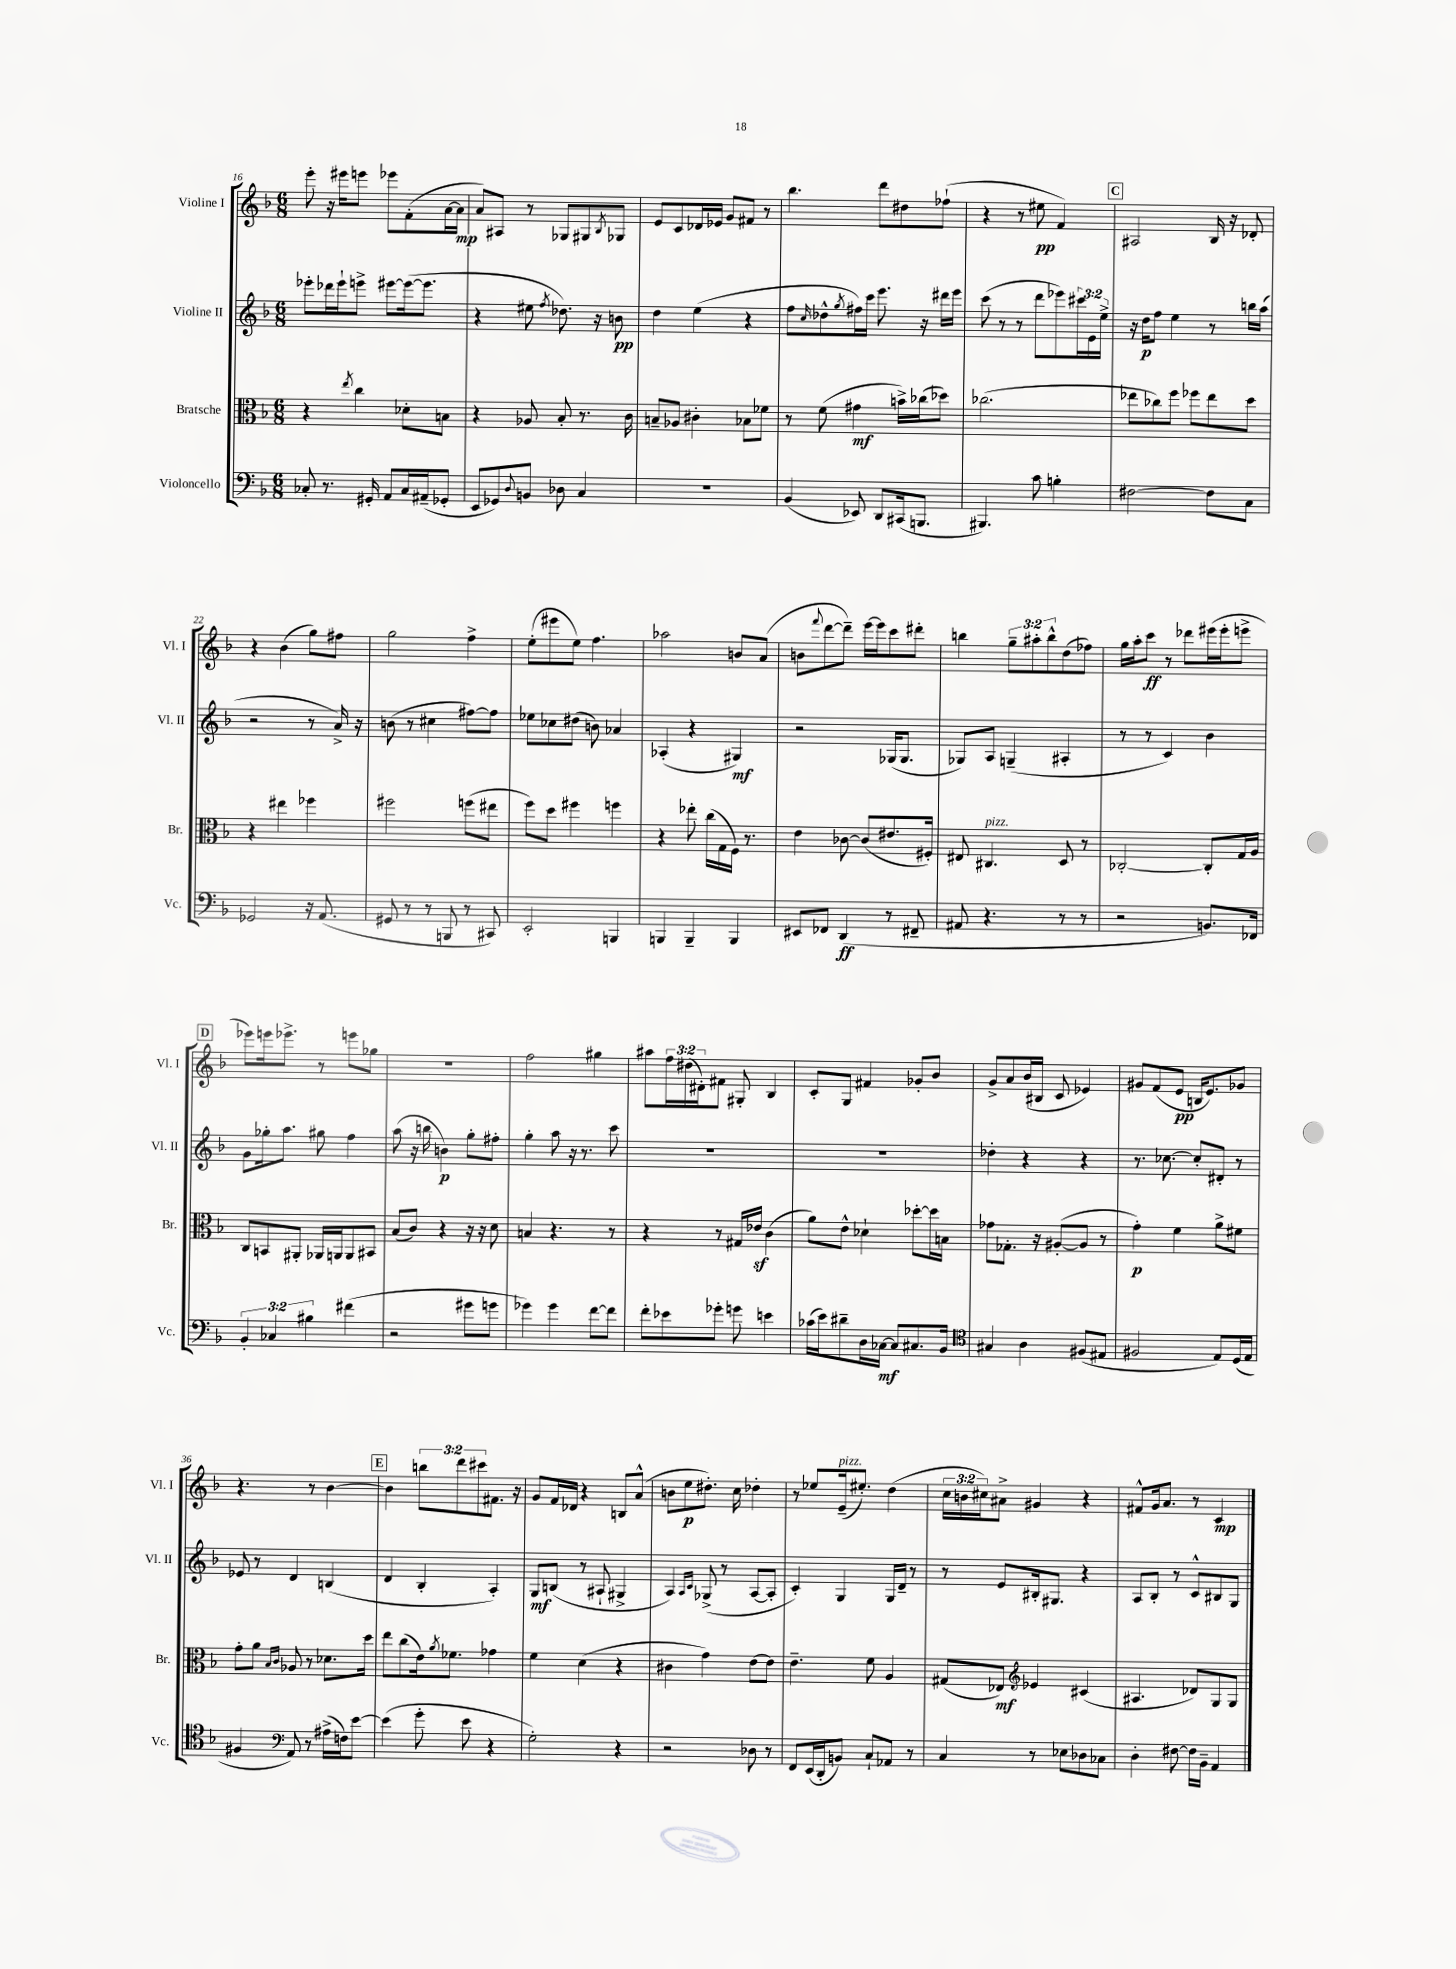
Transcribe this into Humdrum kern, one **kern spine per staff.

**kern	**dynam	**kern	**dynam	**kern	**dynam	**kern	**dynam
*part4	*part4	*part3	*part3	*part2	*part2	*part1	*part1
*staff4	*staff4	*staff3	*staff3	*staff2	*staff2	*staff1	*staff1
*I"Violoncello	*	*I"Bratsche	*	*I"Violine II	*	*I"Violine I	*
*I'Vc.	*	*I'Br.	*	*I'Vl. II	*	*I'Vl. I	*
*clefF4	*	*clefC3	*	*clefG2	*	*clefG2	*
*k[b-]	*	*k[b-]	*	*k[b-]	*	*k[b-]	*
*M6/8	*	*M6/8	*	*M6/8	*	*M6/8	*
=16	=16	=16	=16	=16	=16	=16	=16
8C-X'/	.	4r	.	8eee-X'\L	.	8eee'\	.
8.r	.	.	.	16ddd-X\L	.	16r	.
.	.	.	.	16eee-`\J	.	16eee#X\KL	.
.	.	8qee/	.	.	.	.	.
.	.	4cc\	.	8eeen^\J	.	8eeen\J	.
16GG#X'/	.	.	.	.	.	.	.
8AA/L	.	.	.	[8eee#X\L	.	8eee-X\L	.
16C-/L	.	8d-X'\L	.	(16eee#\k_	.	(8f'\	.
(16AA#X~/J	.	.	.	8.eee#\J]	.	.	.
8GG-X'/J	.	8Bn\J	.	.	.	[16a\L	.
.	.	.	.	.	.	16a\JJ]	mp
=17	=17	=17	=17	=17	=17	=17	=17
8EE/L	.	4r	.	4r	.	8a/L)	.
8GG-X/)	.	.	.	.	.	8A#X/J	.
8qqD/	.	.	.	.	.	.	.
8BBn/J	.	8A-X/	.	8ee#X\	.	8r	.
.	.	.	.	8qff/	.	.	.
8D-X\	.	8B-'/	.	8.dd-X\)	.	8G-X/L	.
4C/	.	8.r	.	.	.	8G#X/	.
.	.	.	.	16r	.	.	.
.	.	.	.	.	.	8qB-/	.
.	.	.	.	8bn\	pp	8G-X/J	.
.	.	16c\	.	.	.	.	.
=18	=18	=18	=18	=18	=18	=18	=18
2.r	.	8Bn~/L	.	4dd\	.	8e/L	.
.	.	8A-X/J	.	.	.	8c/	.
.	.	4c#X'\	.	(4ee\	.	16d-X/L	.
.	.	.	.	.	.	16e-X/JJ	.
.	.	.	.	.	.	8g/L	.
.	.	8B-X\L	.	4r	.	8f#X/J	.
.	.	8f-X\J	.	.	.	8r	.
=19	=19	=19	=19	=19	=19	=19	=19
(4BB-/	.	8r	.	8ff\L	.	4.bb-\	.
.	.	.	.	16qqcc/	.	.	.
.	.	(8f\	.	8dd-X^^\	.	.	.
.	.	.	.	8qgg/	.	.	.
8EE-X/)	.	4g#X\	mf	16ff#X\L)	.	.	.
.	.	.	.	16ccc\JJ	.	.	.
8DD/L	.	.	.	8.eee\	.	8ddd\L	.
(16CC#X/k	.	16bn^\LL)	.	.	.	8dd#X\	.
8.BBBn/J	.	(16cc-X\J	.	16r	.	.	.
.	.	8dd-X\J)	.	16ddd#X\LL	.	(8ff-X`\J	.
.	.	.	.	16eee\JJ	.	.	.
=20	=20	=20	=20	=20	=20	=20	=20
4.BBB#X/)	.	(2.cc-X\	.	(8ccc\	.	4r	.
.	.	.	.	8r	.	.	.
.	.	.	.	8r	.	8r	.
8c\	.	.	.	8ddd\L	.	8ee#X\	pp
4Bn'\	.	.	.	8eee-X\)	.	4f/)	.
.	.	.	.	24ccc#X\L	.	.	.
.	.	.	.	24e\	.	.	.
.	.	.	.	24ee^\JJ	.	.	.
!!LO:REH:place=s1:t=C
=21	=21	=21	=21	=21	=21	=21	=21
[2F#X\	.	8ee-X\L	.	16r	.	2A#X/	.
.	.	.	.	16dd\KL	p	.	.
.	.	8cc-X\)	.	8ff\J	.	.	.
.	.	8ff\J	.	4ee\	.	.	.
.	.	8ff-X\L	.	.	.	.	.
8F#\L]	.	8ee-\	.	8r	.	16B-/	.
.	.	.	.	.	.	16r	.
8C\J	.	8dd\J	.	16bbn\LL	.	8d-X'/	.
.	.	.	.	(16aa\JJ	.	.	.
!!LO:LB:g=z
=22	=22	=22	=22	=22	=22	=22	=22
2GG-X/	.	4r	.	2r	.	4r	.
.	.	4ee#X\	.	.	.	(4b-\	.
16r	.	4ff-X\	.	8r	.	8gg\L)	.
(8.AA/	.	.	.	.	.	.	.
.	.	.	.	16a^/)	.	8ff#X\J	.
.	.	.	.	16r	.	.	.
=23	=23	=23	=23	=23	=23	=23	=23
8GG#X/	.	2ff#X\	.	(8bn\	.	2gg\	.
8r	.	.	.	8r	.	.	.
8r	.	.	.	4cc#X\	.	.	.
8BBBn/	.	.	.	.	.	.	.
8r	.	(8ffn\L	.	[8ff#X\L)	.	4ff^\	.
8CC#X/)	.	8ee#X\J	.	8ff#\J]	.	.	.
=24	=24	=24	=24	=24	=24	=24	=24
2EE'/	.	8ff\L)	.	8ee-X\L	.	(8ee'\L	.
.	.	8dd\J	.	8cc-X\	.	8eee#X\	.
.	.	4ff#X\	.	(8dd#X\J	.	8ee\J)	.
.	.	.	.	8bn\)	.	4.ff\	.
4BBBn/	.	4ffn\	.	4a-X/	.	.	.
=25	=25	=25	=25	=25	=25	=25	=25
4BBBn/	.	4r	.	(4A-X'/	.	2aa-X\	.
4BBB~/	.	8ee-X'\	.	4r	.	.	.
.	.	(16cc\LL	.	.	.	.	.
.	.	16G\	.	.	.	.	.
4BBB/	.	16F\JJ)	.	4G#X/)	mf	8bn/L	.
.	.	8.r	.	.	.	.	.
.	.	.	.	.	.	(8a/J	.
=26	=26	=26	=26	=26	=26	=26	=26
8EE#X/L	.	4e\	.	2r	.	8bn\L	.
.	.	.	.	.	.	8qqfff/	.
8FF-X/J	.	.	.	.	.	[8ddd\	.
(4DD/	ff	[8c-X\	.	.	.	8ddd~\J])	.
.	.	(8c-/L]	.	.	.	[16eee\LL	.
.	.	.	.	.	.	16eee\J]	.
8r	.	8.e#X/	.	(16G-X/KL	.	8ccc\	.
.	.	.	.	8.G-/J	.	.	.
8FF#X~/	.	.	.	.	.	8ddd#X'\J	.
.	.	16F#X'/Jk)	.	.	.	.	.
=27	=27	=27	=27	=27	=27	=27	=27
8AA#X/	.	8E#X/	.	8G-X/L)	.	4bbn\	.
!	!	!LO:TX:a:i:t=pizz.	!	!	!	!	!
4.r	.	4.C#X/	.	8A/J	.	.	.
.	.	.	.	(4Gn~/	.	12gg~\L	.
.	.	.	.	.	.	12aa#X'\	.
.	.	.	.	.	.	12bb^^\	.
8r	.	8D/	.	4A#X'/	.	(8dd\	.
8r	.	8r	.	.	.	8ff-X\J)	.
=28	=28	=28	=28	=28	=28	=28	=28
2r	.	[2C-X'/	.	8r	.	16gg\LL	.
.	.	.	.	.	.	16aa'\J	.
.	.	.	.	8r	.	8ccc\J	ff
.	.	.	.	4c/)	.	8r	.
.	.	.	.	.	.	8ddd-X\L	.
8.BBn/L)	.	8C-'/L]	.	4b-\	.	(16eee#X\L	.
.	.	.	.	.	.	16eee#'\J	.
.	.	16G/L	.	.	.	8eeen^\J	.
16FF-X/Jk	.	16A/JJ	.	.	.	.	.
!!LO:LB:g=z
!!LO:REH:place=s1:t=D
=29	=29	=29	=29	=29	=29	=29	=29
6BB-'/	.	8C/L	.	8g\L	.	8eee-X\L)	.
.	.	8BBn/	.	16gg-X'\k	.	16eeen\k	.
6C-X/	.	.	.	.	.	.	.
.	.	.	.	8.aa\J	.	8.eee-X^\J	.
.	.	8AA#X'/J	.	.	.	.	.
6B#X\	.	.	.	.	.	.	.
.	.	16AA-X/LL	.	8gg#X\	.	8r	.
.	.	16AAn/J	.	.	.	.	.
(4f#X\	.	8AA/	.	4ff\	.	8eeen\L	.
.	.	8BB#X/J	.	.	.	8gg-X\J	.
=30	=30	=30	=30	=30	=30	=30	=30
2r	.	(8B-/L	.	(8aa\	.	2.r	.
.	.	8c/J)	.	16r	.	.	.
.	.	.	.	16bbn\	.	.	.
.	.	4r	.	4bn\)	p	.	.
8g#X\L	.	16r	.	8gg'\L	.	.	.
.	.	16r	.	.	.	.	.
8gn\J	.	8d\	.	8ff#X'\J	.	.	.
=31	=31	=31	=31	=31	=31	=31	=31
4g-X\)	.	4Bn/	.	4gg'\	.	2ff\	.
4g-\	.	4.r	.	8aa\	.	.	.
.	.	.	.	16r	.	.	.
.	.	.	.	8.r	.	.	.
[8f\L	.	.	.	.	.	4gg#X\	.
8f\J]	.	8r	.	8ccc\	.	.	.
=32	=32	=32	=32	=32	=32	=32	=32
8f'\L	.	4r	.	2.r	.	8aa#X\L	.
8e-X\	.	.	.	.	.	24ff\L	.
.	.	.	.	.	.	(24dd#X\	.
.	.	.	.	.	.	24d#X'\J)	.
8g-X'\J	.	8r	.	.	.	8f#X\J	.
8gn\	.	16G#X/LL	.	.	.	8G#X'/	.
.	.	16e-Xz/JJ	.	.	.	.	.
4en\	.	(4c\	.	.	.	4B-/	.
=33	=33	=33	=33	=33	=33	=33	=33
(16c-X\LL	.	8a\L)	.	2.r	.	8c'/L	.
16e\J)	.	.	.	.	.	.	.
8d#X~\	.	8e^^\J	.	.	.	8G/J	.
16D\L	.	4d-X`\	.	.	.	4f#X/	.
[16C-X\JJ	mf	.	.	.	.	.	.
8C-/L]	.	.	.	.	.	.	.
8.C#X/	.	[8dd-X'\L	.	.	.	8g-X'/L	.
.	.	16dd-\L]	.	.	.	8b-/J	.
16BB-/Jk	.	16Bn\JJ	.	.	.	.	.
=34	=34	=34	=34	=34	=34	=34	=34
*clefC4	*	*	*	*	*	*	*
4G#X/	.	8g-X\L	.	4dd-X'\	.	8g^/L	.
.	.	8.G-X'\J	.	.	.	8a/	.
4A\	.	.	.	4r	.	(16b-/L	.
.	.	16r	.	.	.	16B#X/JJ	.
.	.	([8A#X'/L	.	.	.	8c/	.
(8F#X/L	.	8A#/J]	.	4r	.	4e-X/)	.
8E#X/J	.	8r	.	.	.	.	.
=35	=35	=35	=35	=35	=35	=35	=35
2F#X/	.	4g'\)	p	8.r	.	8g#X/L	.
.	.	.	.	.	.	(8f/	.
.	.	.	.	[8.cc-X\	.	.	.
.	.	4f\	.	.	.	8e/J	pp
.	.	.	.	8cc-'/L]	.	16Bn/KL	.
.	.	.	.	.	.	8.e/)	.
8E/L)	.	8a^\L	.	8d#X'/J	.	.	.
(16D/L	.	8f#X\J	.	8r	.	8g-X/J	.
16E/JJ	.	.	.	.	.	.	.
!!LO:LB:g=z
=36	=36	=36	=36	=36	=36	=36	=36
4F#X/	.	8g'\L	.	8e-X/	.	4.r	.
.	.	8a\J	.	8r	.	.	.
*clefF4	*	*	*	*	*	*	*
.	.	16qqB-/LL	.	.	.	.	.
.	.	16qqc/JJ	.	.	.	.	.
8AA/)	.	8A-X/	.	4d/	.	.	.
8r	.	8r	.	.	.	8r	.
(16A#X^\LL	.	8.d-X\L	.	(4Bn/	.	[4b-\	.
16Fn\J)	.	.	.	.	.	.	.
[8e\J	.	.	.	.	.	.	.
.	.	16dd\Jk	.	.	.	.	.
!!LO:REH:place=s1:t=E
=37	=37	=37	=37	=37	=37	=37	=37
(4e\]	.	8ee\L	.	4d/	.	4b-\]	.
.	.	(8cc\	.	.	.	.	.
8g'\	.	16e\k)	.	4B-'/	.	12bbn\L	.
.	.	8qa/	.	.	.	.	.
.	.	8.f-X\J	.	.	.	.	.
.	.	.	.	.	.	12ddd\	.
8e\	.	.	.	.	.	.	.
.	.	.	.	.	.	12ccc#X\	.
4r	.	4g-X\	.	4A'/)	.	8.f#X\J	.
.	.	.	.	.	.	16r	.
=38	=38	=38	=38	=38	=38	=38	=38
2G'\)	.	4f\	.	8G/L	mf	8g/L	.
.	.	.	.	(8Bn/J	.	16f/L	.
.	.	.	.	.	.	16d-X/JJ	.
.	.	(4d\	.	8r	.	4r	.
.	.	.	.	8A#X`/	.	.	.
4r	.	4r	.	4G#X^/	.	8Bn/L	.
.	.	.	.	.	.	(8a^^/J	.
=39	=39	=39	=39	=39	=39	=39	=39
2r	.	4c#X\	.	4A/)	.	8bn\L	.
.	.	.	.	.	.	8ee\	p
.	.	.	.	16qqA/LL	.	.	.
.	.	.	.	16qqc/JJ	.	.	.
.	.	4g\)	.	(8G-X^/	.	8.dd#X'\J)	.
.	.	.	.	8r	.	.	.
.	.	.	.	.	.	16cc\	.
8D-X\	.	[8e\L	.	[8A/L	.	4dd-X'\	.
8r	.	8e\J]	.	8A'/J]	.	.	.
=40	=40	=40	=40	=40	=40	=40	=40
8FF/L	.	4.e~\	.	4c'/)	.	8r	.
(16EE/L	.	.	.	.	.	8ee-X/L	.
16DD'/J	.	.	.	.	.	.	.
!	!	!	!	!	!	!LO:TX:a:i:t=pizz.	!
8BBn/J)	.	.	.	4G/	.	(16e~/k	.
.	.	.	.	.	.	8.ee#X'/J)	.
8C`/L	.	8f\	.	.	.	.	.
8AA-X/J	.	4A/	.	16G/LL	.	(4dd\	.
.	.	.	.	16d~/JJ	.	.	.
8r	.	.	.	8r	.	.	.
=41	=41	=41	=41	=41	=41	=41	=41
4C/	.	(8G#X/L	.	8r	.	24cc\LL	.
.	.	.	.	.	.	24bn\	.
.	.	.	.	.	.	24cc#X\J)	.
.	.	8E-X/J)	mf	8e/L	.	8a#X^\J	.
*	*	*clefG2	*	*	*	*	*
8r	.	4e-X/	.	16B#X'/k	.	4g#X/	.
.	.	.	.	8.G#X/J	.	.	.
8E-X\L	.	.	.	.	.	.	.
8D-X\	.	(4c#X/	.	4r	.	4r	.
8C-X\J	.	.	.	.	.	.	.
=42	=42	=42	=42	=42	=42	=42	=42
4D'\	.	4.A#X/	.	8A/L	.	8f#X^^/L	.
.	.	.	.	8B-'/J	.	16g/k	.
.	.	.	.	.	.	8.a/J	.
[8F#X\	.	.	.	8r	.	.	.
16F#\LL]	.	8d-X/L)	.	8c^^/L	.	8r	.
16BB-~\JJ	.	.	.	.	.	.	.
4AA/	.	8G/	.	8B#X/	.	4c/	mp
.	.	8G/J	.	8G/J	.	.	.
==	==	==	==	==	==	==	==
*-	*-	*-	*-	*-	*-	*-	*-
